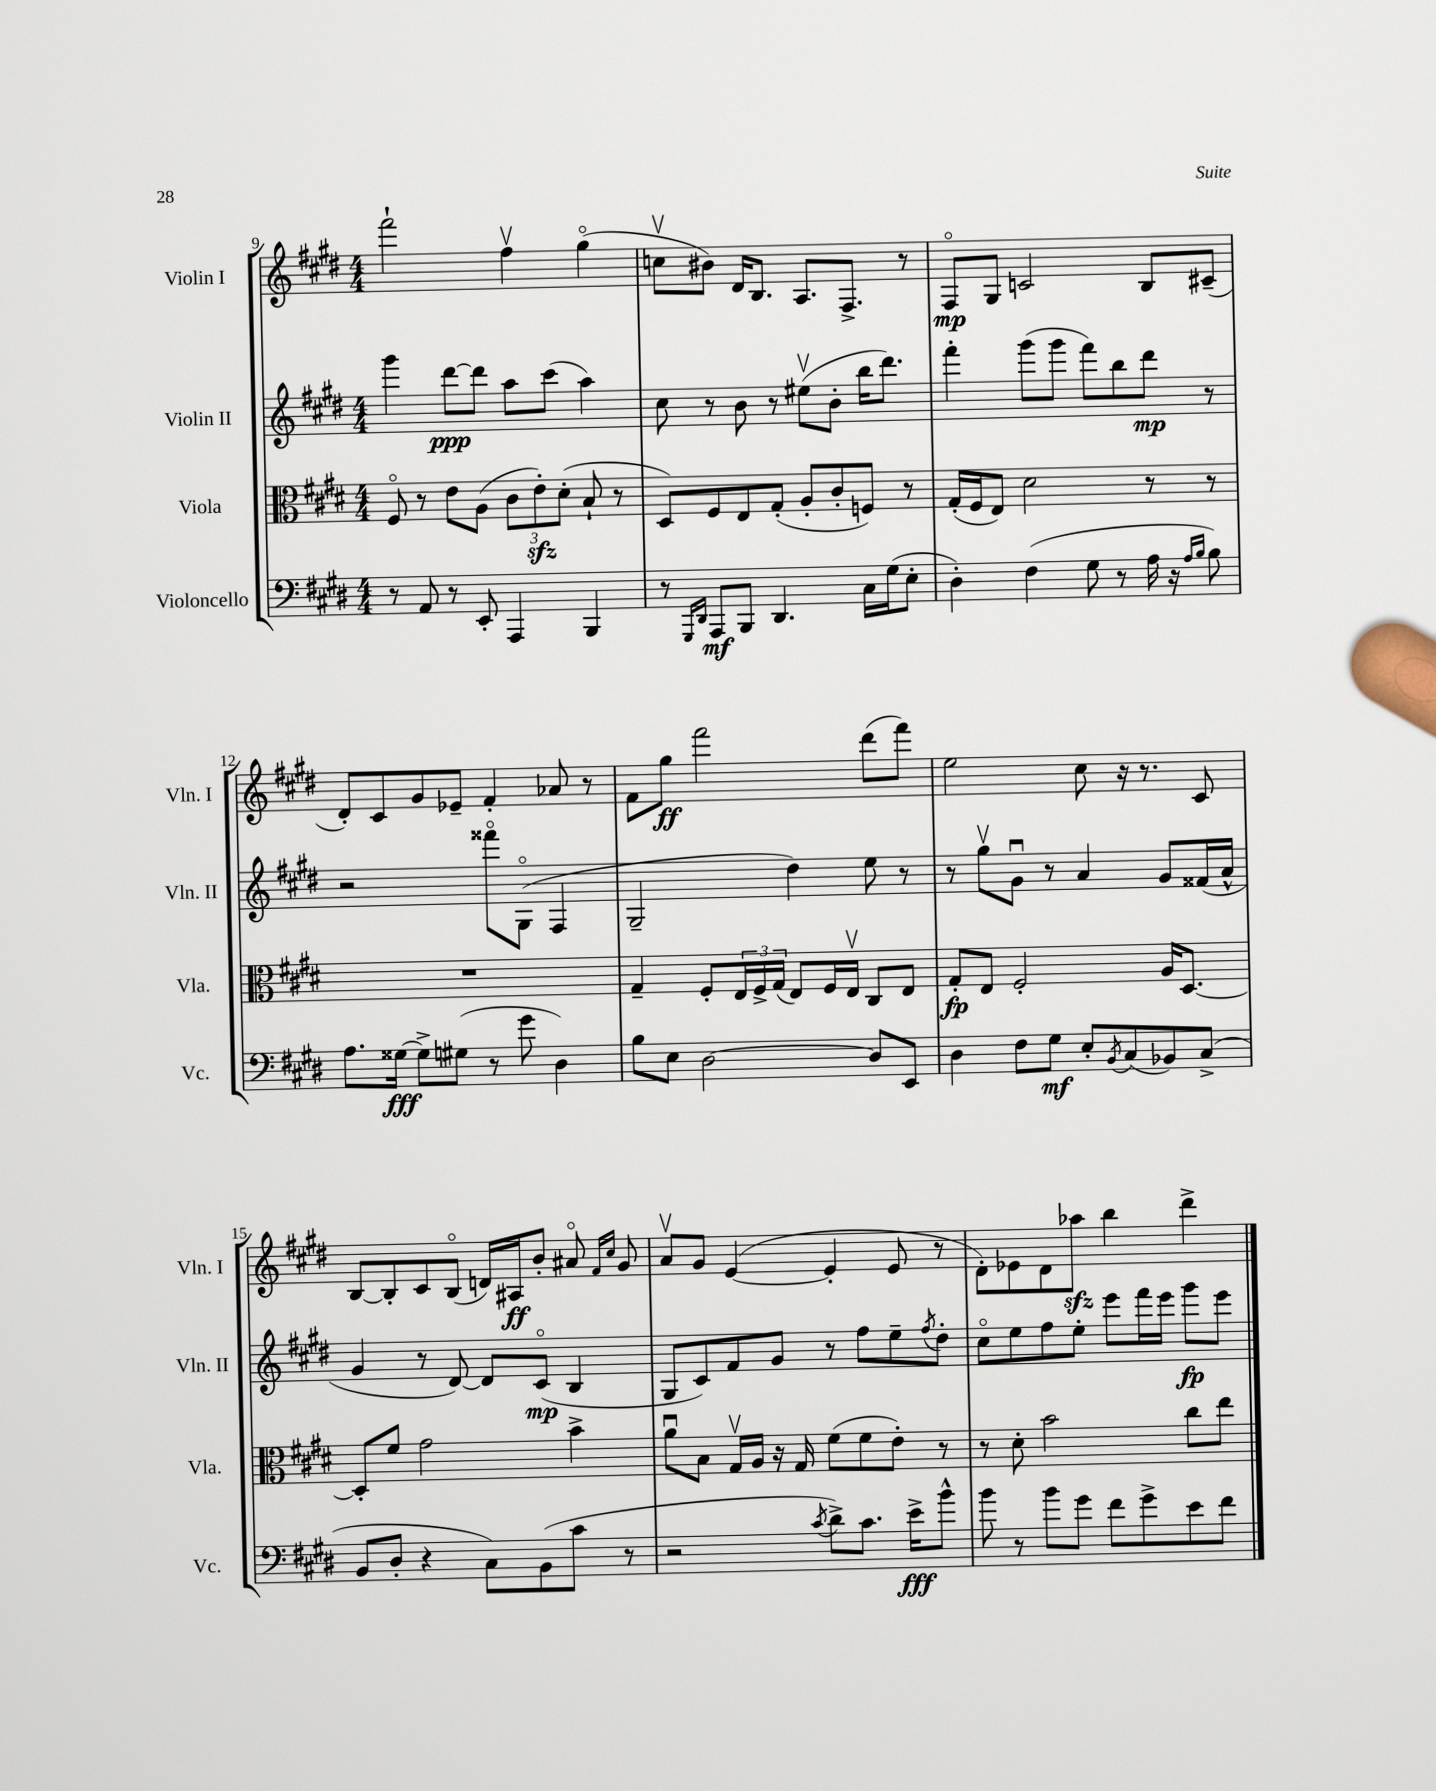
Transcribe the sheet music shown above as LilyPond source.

<<
\new StaffGroup <<
\new Staff = "s0" \with { instrumentName = "Violin I" shortInstrumentName = "Vln. I" } {
    \clef treble \key e \major \numericTimeSignature \time 4/4
    fis'''2-! fis''4\upbow gis''4\flageolet( |
    c''8\upbow bis'8) dis'16 b8. a8. fis8.-> r8 |
    fis8\flageolet\mp gis8 c'2 b8 cis'8--( |
    dis'8-.) cis'8 gis'8 ees'8-- fis'4-. aes'8 r8 |
    fis'8 gis''8\ff fis'''2 dis'''8( fis'''8) |
    e''2 cis''8 r16 r8. cis'8 |
    b8~ b8-. cis'8 b8\flageolet( d'16) ais16\ff b'8-. ais'8\flageolet \grace { fis'16 cis''16 } gis'8 |
    a'8\upbow gis'8 e'4~( e'4-. e'8 r8 |
    dis'8-.) ees'8 dis'8 aes''8\sfz b''4 dis'''4-> \bar "|." |
}
\new Staff = "s1" \with { instrumentName = "Violin II" shortInstrumentName = "Vln. II" } {
    \clef treble \key e \major \numericTimeSignature \time 4/4
    gis'''4 dis'''8~\ppp dis'''8 a''8 cis'''8( a''4) |
    cis''8 r8 b'8 r8 eis''8\upbow( b'8-. b''16 dis'''8.) |
    fis'''4-. gis'''8( gis'''8 fis'''8) b''8 dis'''8\mp r8 |
    r2 fisis'''8\flageolet gis8\flageolet( fis4 |
    gis2-- dis''4) e''8 r8 |
    r8 gis''8\upbow gis'8\downbow r8 a'4 gis'8 fisis'16( a'16-^ |
    gis'4 r8 dis'8~) dis'8 cis'8\flageolet\mp( b4 |
    gis8 cis'8) fis'8 gis'8 r8 fis''8 e''8-- \acciaccatura { fis''8 } dis''8-. |
    cis''8\flageolet e''8 fis''8 e''8-. e'''8 fis'''16 e'''16 gis'''8\fp e'''8 \bar "|." |
}
\new Staff = "s2" \with { instrumentName = "Viola" shortInstrumentName = "Vla." } {
    \clef alto \key e \major \numericTimeSignature \time 4/4
    fis8\flageolet r8 e'8 a8( \tuplet 3/2 { cis'8 e'8-.\sfz) dis'8-.( } b8-! r8 |
    dis8) fis8 e8 gis8-.( a8-. cis'8-. f8) r8 |
    gis16-.( fis16 e8) dis'2 r8 r8 |
    R1 |
    gis4-- fis8-. \tuplet 3/2 { e16 fis16-> gis16( } e8) fis16 e16\upbow cis8 e8 |
    gis8-.\fp e8 fis2-. a16 dis8.~ |
    dis8-. fis'8 gis'2 b'4-> |
    a'8\downbow b8 gis16\upbow a16 r16 gis16 fis'8( fis'8 e'8-.) r8 |
    r8 dis'8-. b'2 cis''8 e''8 \bar "|." |
}
\new Staff = "s3" \with { instrumentName = "Violoncello" shortInstrumentName = "Vc." } {
    \clef bass \key e \major \numericTimeSignature \time 4/4
    r8 a,8 r8 e,8-. a,,4 b,,4 |
    r8 \grace { gis,,16 dis,16 } a,,8\mf b,,8 dis,4. cis16 gis16( e8-. |
    dis4-.) fis4( gis8 r8 a16 r16 \grace { a16 b16 } b8) |
    a8. gisis16~\fff gisis8-> gis8( r8 gis'8 dis4) |
    b8 e8 dis2~ dis8 e,8 |
    dis4 fis8 gis8\mf e8-. \acciaccatura { b,8 } cis8( bes,8) cis8->( |
    b,8 dis8-. r4 cis8) b,8( cis'8 r8 |
    r2 \acciaccatura { cis'8 } dis'8->) cis'8. e'16->\fff b'8-^ |
    b'8 r8 b'8 gis'8 fis'8 gis'8-> e'8 fis'8 \bar "|." |
}
>>
>>
\layout { \context { \Score currentBarNumber = #9 } }
